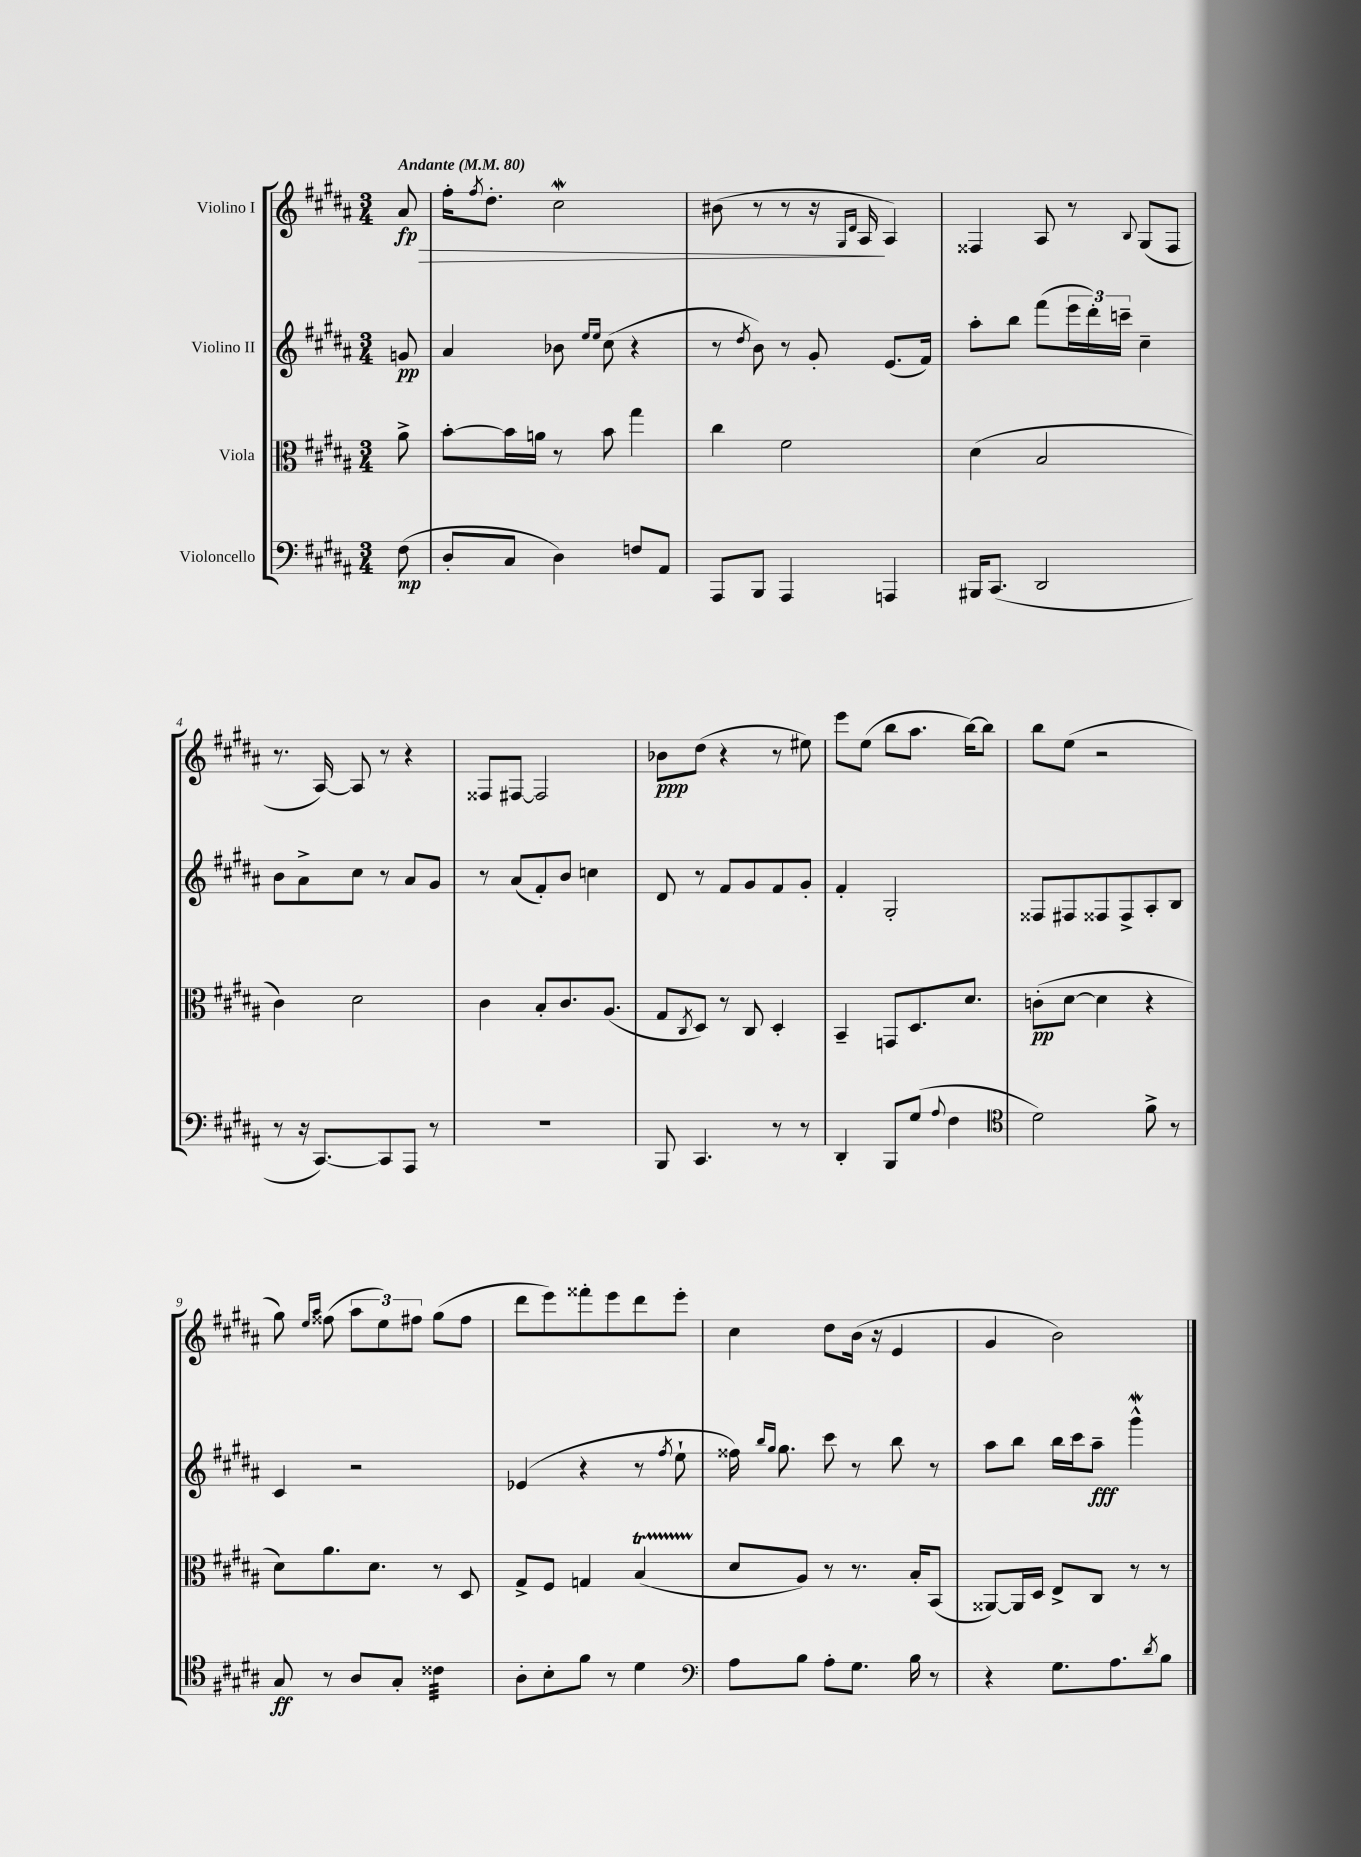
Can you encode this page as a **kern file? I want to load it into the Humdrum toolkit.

**kern	**kern	**kern	**kern
*staff4	*staff3	*staff2	*staff1
*clefF4	*clefC3	*clefG2	*clefG2
*k[f#c#g#d#a#]	*k[f#c#g#d#a#]	*k[f#c#g#d#a#]	*k[f#c#g#d#a#]
*M3/4	*M3/4	*M3/4	*M3/4
*MM80	*MM80	*MM80	*MM80
(8F#	8a#^	8g	8a#
=	=	=	=
8D#'	[8b'	4a#	16ff#'
.	.	.	8qff#
.	.	.	8.dd#'
8C#	16b]	.	.
.	16a	.	.
4D#)	8r	8b-	2cc#
.	.	16qqee	.
.	.	16qqee	.
.	8b	(8cc#	.
8F	4gg#	4r	.
8AA#	.	.	.
=	=	=	=
8AAA#	4cc#	8r	(8b#
.	.	8qdd#	.
8BBB	.	8b)	8r
4AAA#	2f#	8r	8r
.	.	8g#'	16r
.	.	.	16qqG#
.	.	.	16qqd#
.	.	.	16A#
4AAA	.	(8.e	4A#)
.	.	16f#)	.
=	=	=	=
16BBB#	(4d#	8aa#'	4F##
(8.CC#	.	.	.
.	.	8bb	.
2DD#	2B	(8fff#	8A#
.	.	24eee	8r
.	.	24ddd#')	.
.	.	24ccc~	.
.	.	.	8qqB
.	.	4cc#~	(8G#
.	.	.	8F##
=	=	=	=
8r	4c#)	8b	8.r
16r	.	8a#^	.
[8.CC#)	.	.	[16A#)
.	2d#	8cc#	8A#]
8CC#]	.	8r	8r
8AAA#	.	8a#	4r
8r	.	8g#	.
=	=	=	=
2.r	4c#	8r	8F##
.	.	(8a#	[8F#
.	8B'	8f#')	2F#]
.	8.c#	8b	.
.	.	4cc	.
.	(8.A#	.	.
=	=	=	=
8BBB	8G#	8d#	8b-
.	8qC#	.	.
4.CC#	8D#)	8r	(8dd#
.	8r	8f#	4r
.	8C#	8g#	.
8r	4D#'	8f#	8r
8r	.	8g#'	8ee#)
=	=	=	=
4DD#'	4BB~	4f#'	8eee
.	.	.	(8ee
8BBB	8GG	2G#'	8bb
(8G#	8.D#	.	8.aa#
8qqA#	.	.	.
4F#	.	.	.
.	8.d#	.	[16bb)
.	.	.	8bb]
=	=	=	=
*clefC4	*	*	*
2d#)	(8c'	8F##	8bb
.	[8d#	8F#	(8ee
.	4d#]	8F##	2r
.	.	8F##^	.
8f#^	4r	8A#'	.
8r	.	8B	.
=	=	=	=
8G#	8d#)	4c#	8gg#)
.	.	.	16qqee
.	.	.	16qqaa#
8r	8.a#	.	(8ff##
8A#	.	2r	12aa#
.	8.d#	.	.
.	.	.	12ee)
8G#'	.	.	.
.	.	.	12ff#
4c##	8r	.	(8gg#
.	8D#	.	8ff#
=	=	=	=
8A#'	8G#^	(4e-	8ddd#
8B'	8F#	.	8eee)
8f#	4G	4r	8fff##'
8r	.	.	8eee
4d#	(4B	8r	8ddd#
.	.	8qff#	.
.	.	8ee`	8eee'
=	=	=	=
*clefF4	*	*	*
8A#	8d#	16ff##)	4cc#
.	.	16qqbb	.
.	.	16qqgg#	.
.	.	8.gg#	.
8B	8A#)	.	.
8A#'	8r	8ccc#	8dd#
8.G#	8.r	8r	(16b
.	.	.	16r
.	.	8bb	4e
16B	16B'	.	.
8r	(8BB	8r	.
=	=	=	=
4r	[8AA##)	8aa#	4g#
.	16AA##]	8bb	.
.	16D#	.	.
8.G#	8E^	16bb	2b)
.	.	16ccc#	.
.	8C#	8aa#~	.
8.A#	.	.	.
.	8r	4ggg#^^	.
8qd#	.	.	.
8B	8r	.	.
==	==	==	==
*-	*-	*-	*-
